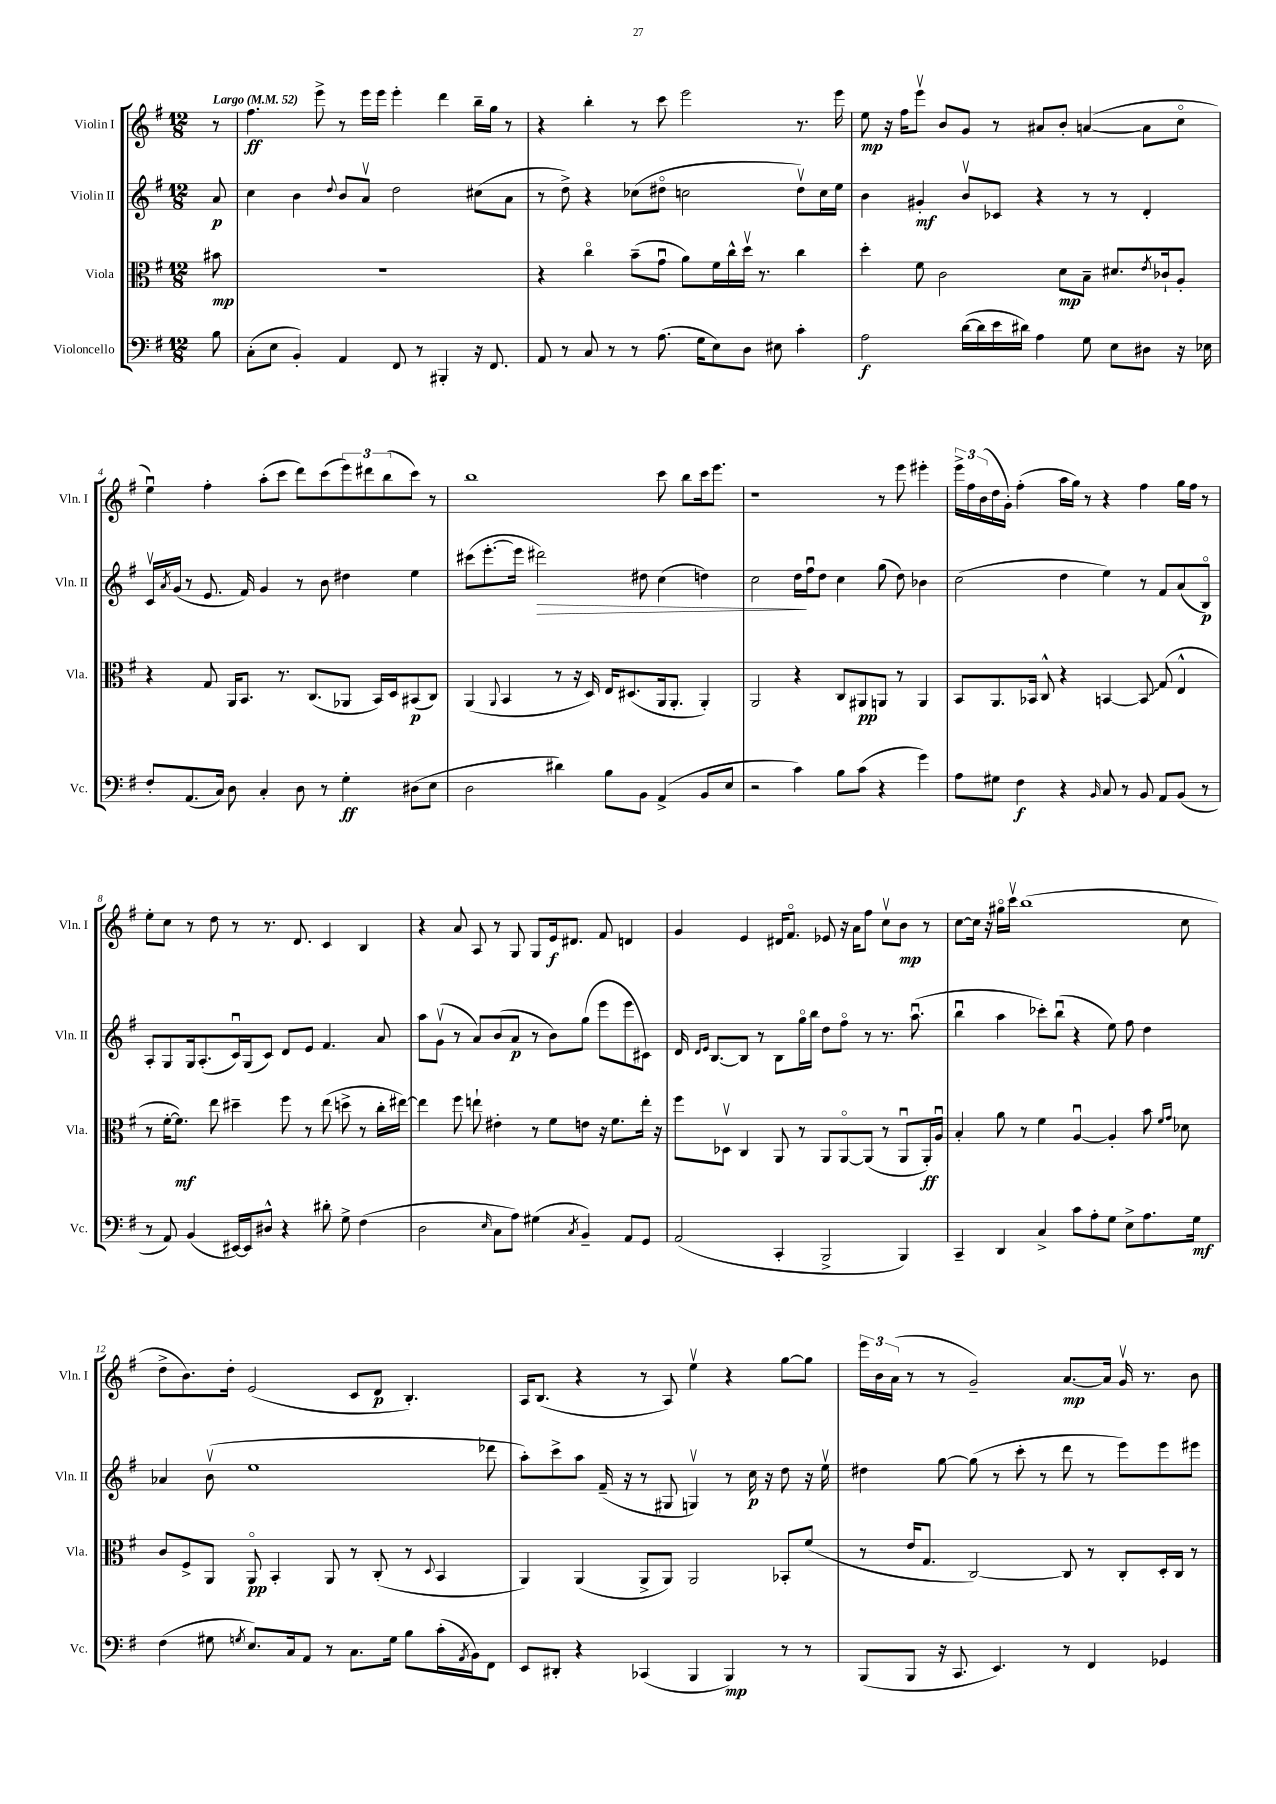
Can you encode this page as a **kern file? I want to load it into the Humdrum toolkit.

**kern	**kern	**kern	**kern
*staff4	*staff3	*staff2	*staff1
*clefF4	*clefC3	*clefG2	*clefG2
*k[f#]	*k[f#]	*k[f#]	*k[f#]
*M12/8	*M12/8	*M12/8	*M12/8
*MM52	*MM52	*MM52	*MM52
8B	8b#	8a	8r
=	=	=	=
(8C'	1.r	4cc	4.ff#
8E	.	.	.
4BB')	.	4b	.
.	.	.	8eee^
.	.	8qqdd	.
4AA	.	8b	8r
.	.	8av	16eee
.	.	.	16eee
8FF#	.	2dd	4eee'
8r	.	.	.
4BBB#'	.	.	4ddd
16r	.	(8cc#	16bb~
8.FF#	.	.	16gg
.	.	8a	8r
=	=	=	=
8AA	4r	8r	4r
8r	.	8dd^)	.
8C	4cco	4r	4bb'
8r	.	.	.
8r	(8b~	(8cc-	8r
(8.A	8gu	8dd#o	8ccc
.	8a)	2cc	2eee
16G	.	.	.
8E)	16f#	.	.
.	16cc^^	.	.
8D	16ddv	.	.
.	8.r	.	.
8E#	.	.	.
4c'	4cc	8dd#v)	8.r
.	.	16cc	.
.	.	16ee	16eee
=	=	=	=
2A	4dd'	4b	8ee
.	.	.	16r
.	.	.	16ff#
.	8f#	4g#'	8eeev
.	2c	.	8b
([16d	.	8bv	8g
16d]	.	.	.
16e	.	8c-	8r
16d#)	.	.	.
4A	.	4r	8a#
.	8d	.	8b'
8G	8B~	8r	([4a
8E	8.d#	8r	.
8D#	.	4d'	8a]
.	8qe	.	.
.	16c-`	.	.
16r	8A'	.	8cco
16E-	.	.	.
=	=	=	=
8F#'	4r	16cv	4eeu)
.	.	8qa	.
.	.	(16g	.
(8.AA	.	8r	.
.	8G	8.e	4ff#'
16C)	.	.	.
8D	16AA	.	.
.	8.BB	16f#)	.
4C'	.	4g	(8aa'
.	8.r	.	8ccc
8D	.	8r	8ddd)
.	(8.C	.	.
8r	.	8b	(8ccc
4G'	8AA-	4dd#	12eee)
.	.	.	12ddd#
.	16BB)	.	.
.	.	.	(12bb
.	16D	.	.
(8D#	(8BB#	4ee	8ccc)
8E	8C)	.	8r
=	=	=	=
2D	(4AA	(8ccc#	1bb
.	.	[8.eee'	.
.	8qqAA	.	.
.	4BB	.	.
.	.	16eee]	.
.	.	2ddd#)	.
4d#)	8r	.	.
.	16r	.	.
.	16D)	.	.
8B	16E	.	.
.	(8.D#	.	.
8BB	.	8dd#	.
(4AA^	16AA	(4cc	8ccc
.	8.AA'	.	.
.	.	.	8bb
8BB	4AA')	4dd)	16ccc
.	.	.	8.eee
8E	.	.	.
=	=	=	=
2r	2AA	2cc	1r
4c)	4r	16dd	.
.	.	16ff#u	.
.	.	8dd	.
8B	8C	4cc	.
(8c	8AA#	.	.
4r	8AA	(8gg	8r
.	8r	8dd)	8eee
4g)	4AA	4b-	4eee#'
=	=	=	=
8A	8BB	(2cc	24eee^
.	.	.	24ff#
.	.	.	(24b
8G#	8.AA	.	16dd
.	.	.	16g')
4F#	.	.	(4ff#'
.	16BB-	.	.
.	8C^^	.	.
4r	4r	4dd	16aa
.	.	.	16gg)
.	.	.	8r
16qqBB	.	.	.
8C	[4BB	4ee)	4r
8r	.	.	.
8BB	8BB]	8r	4ff#
8AA	(8G	8f#	.
(8BB	4E^^	(8a	16gg
.	.	.	16ff#
8r	.	8Bo)	8r
=	=	=	=
8r	8r	8A'	8ee'
8AA)	[16f#'	8G	8cc
.	8.f#])	.	.
(4BB	.	16G	8r
.	.	(8.A'	.
.	8ee	.	8dd
[16EE#)	4dd#~	16cu)	8r
16EE#]	.	(16G	.
8D#^^	.	8c)	8.r
4r	8ff#	8d	.
.	.	.	8.d
.	8r	8e	.
8d#'	(8ee	4.f#	4c
8G^	8dd^	.	.
(4F#	8r	.	4B
.	16cc'	8a	.
.	[16ee#)	.	.
=	=	=	=
2D	4ee#]	8aa	4r
.	.	(8gv	.
.	8ff#	8r	8a
.	8ee`	8a)	8A
16qqE	.	.	.
8C	4e#'	(8b	8r
8A)	.	8a	8G
(4G#	8r	8r	8G
.	8f#	8b)	16e
.	.	.	8.d#
8qC	.	.	.
4BB~)	8e	(8gg	.
.	16r	8eee	8f#
.	8.f#	.	.
8AA	.	8eee	4d
8GG	16ee'	8c#)	.
.	16r	.	.
=	=	=	=
(2AA	8ff#	16d	4g
.	.	16qqd	.
.	.	16qqe	.
.	.	[8.B	.
.	8D-v	.	.
.	4C	8B]	4e
.	.	8r	.
4CC'	8AA	8B	16d#
.	.	.	8.f#o
.	8r	16ggo	.
.	.	16bb	.
2BBB^	8AA	8dd	8e-
.	[8AAo	8ff#o	16r
.	.	.	16a
.	(8AA]	8r	8ff#
.	8r	8.r	8ccv
4BBB)	8AAu	.	8b
.	.	(8.aau	.
.	16AA')	.	8r
.	16Au	.	.
=	=	=	=
4CC~	4B'	4bbu	[8cc
.	.	.	16cc]
.	.	.	16r
4DD	8a	4aa	16gg#o
.	.	.	16cccv
.	8r	.	(1bb
4C^	4f#	8ccc-')	.
.	.	(8bbu	.
8c	[4Au	4r	.
8A'	.	.	.
8G	4A']	8ee)	.
8E^	.	8ff#	.
8.A	8b	4dd	.
.	16qqf#	.	.
.	16qqg	.	.
.	8d-	.	8cc
16G	.	.	.
=	=	=	=
(4F#	8c	4a-	8dd^
.	8F#^	.	8.b)
8G#	8AA	(8bv	.
.	.	.	16dd'
8qG	.	.	.
8.E)	8AAo	1ee	(2e
.	4BB'	.	.
16C	.	.	.
8AA	.	.	.
8r	8AA	.	.
8.C	8r	.	8c
.	(8C'	.	8d
16G	.	.	.
8B	8r	.	4.B')
.	8qqD	.	.
(16c'	4BB	.	.
8qAA	.	.	.
16BB)	.	.	.
8FF#	.	8ddd-	.
=	=	=	=
8EE	4AA)	8aa')	16A
.	.	.	(8.B
8DD#'	.	8ccc^	.
4r	(4AA	8aa	4r
.	.	(16f#~	.
.	.	16r	.
(4CC-	8AA^	8r	8r
.	8AA)	8G#	8A)
4BBB	2AA	4Gv)	4eev
4BBB)	.	8r	4r
.	.	16cc	.
.	.	16r	.
8r	8BB-'	8dd	[8gg
8r	(8f#	16r	8gg]
.	.	16eev	.
=	=	=	=
(8BBB	8r	4dd#	24eee
.	.	.	24b
.	.	.	(24a
8BBB	16e	.	8r
.	8.G	.	.
16r	.	[8gg	8r
8.CC	.	.	.
.	[2C)	(8gg]	2g~)
4.EE)	.	8r	.
.	.	8ccc'	.
.	.	8r	.
8r	8C]	8ddd	[8.a
4FF#	8r	8r	.
.	.	.	16a]
.	8C'	8eee)	16gv
.	.	.	8.r
4GG-	16D'	8eee	.
.	16C	.	.
.	8r	8eee#	8b
==	==	==	==
*-	*-	*-	*-
